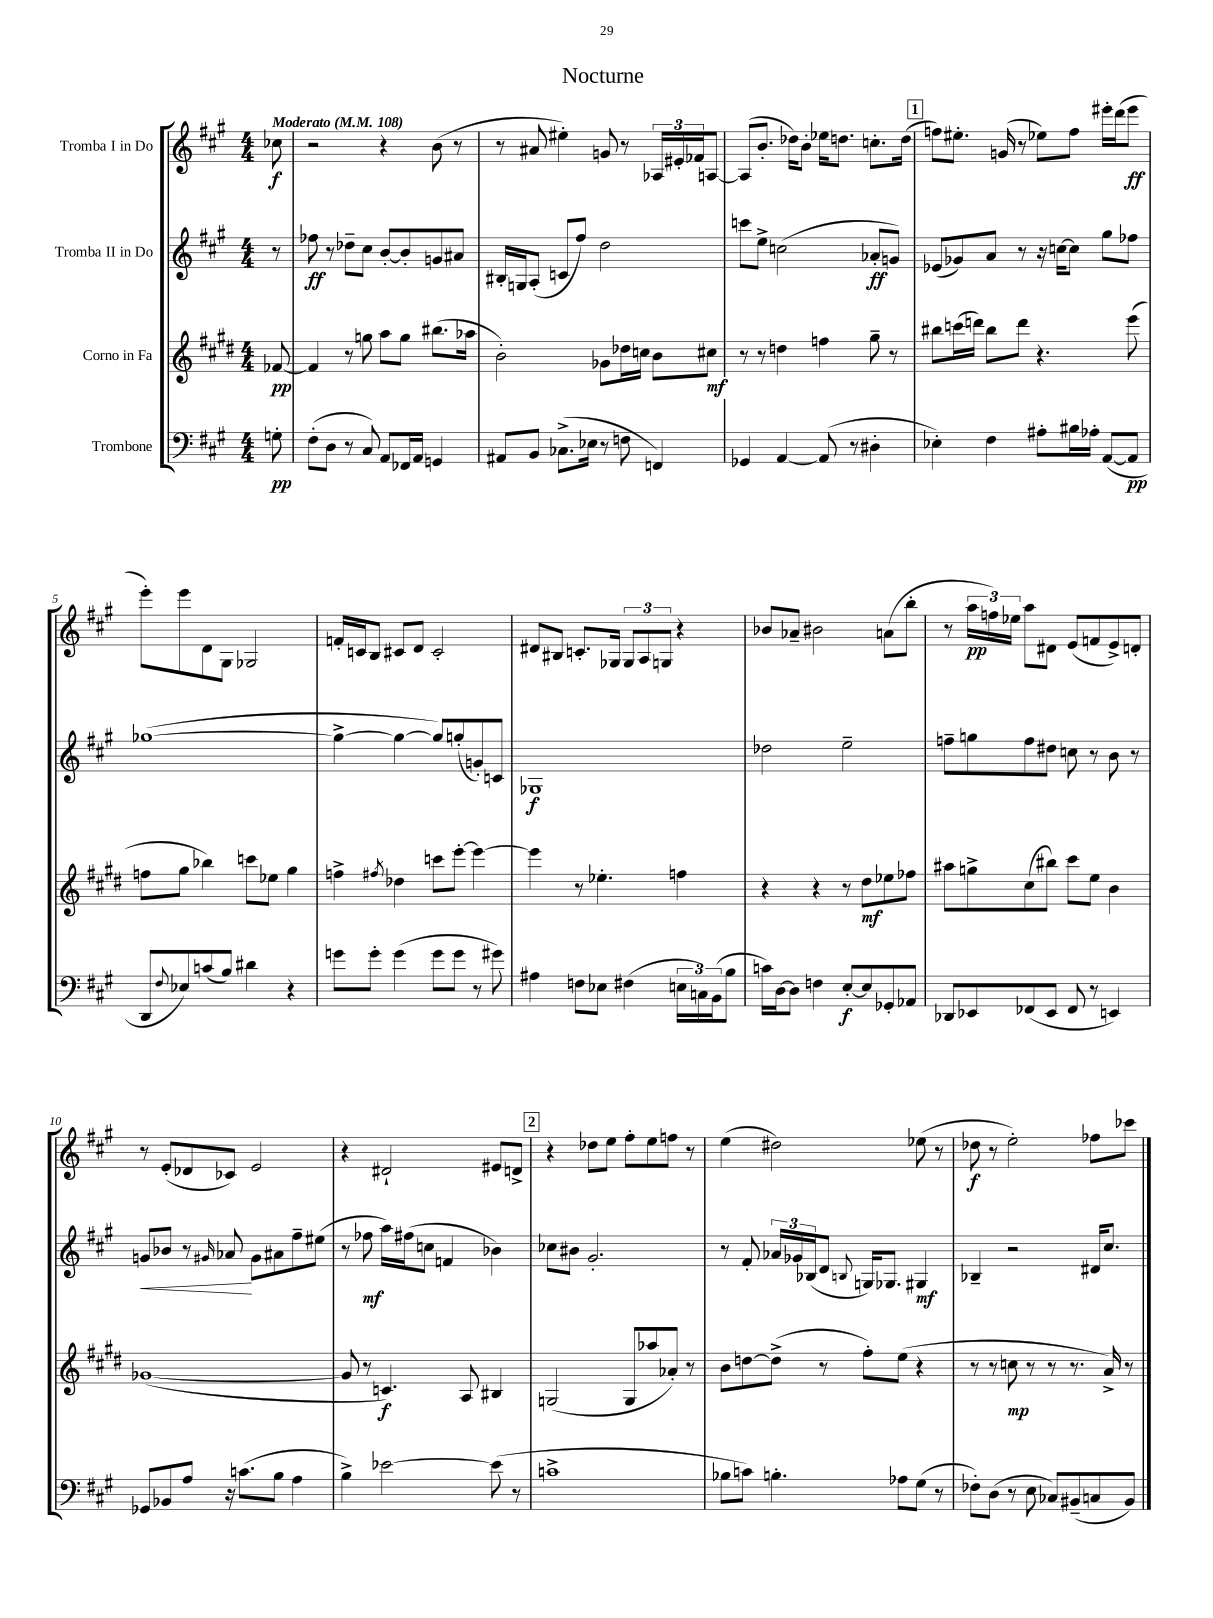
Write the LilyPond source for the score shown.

\header { title = "Nocturne" }
<<
\new StaffGroup <<
\new Staff = "s0" \with { instrumentName = "Tromba I in Do" } {
    \clef treble \key a \major \numericTimeSignature \time 4/4 \partial 8 \tempo "Moderato" 4 = 108
    ces''8\f |
    r2 r4 b'8( r8 |
    r8 ais'8 eis''4-.) g'8 r8 \tuplet 3/2 { aes16 eis'16-. fes'16 } a8~ |
    a8( b'8.-. des''16) b'8-. ees''16 d''8. c''8.-. d''16( |
    \mark \markup { \box "1" } f''8) eis''8.-. g'16( r8 ees''8) f''8 eis'''16-. d'''16( eis'''8\ff |
    e'''8-.) e'''8 d'8 gis8 ges2 |
    f'16-. c'16 b8 cis'8 d'8 cis'2-. |
    dis'8 bis8 c'8.-. ges16 \tuplet 3/2 { ges8 a8 g8 } r4 |
    bes'8 aes'8-- bis'2 a'8( b''8-. |
    r8 \tuplet 3/2 { a''16\pp f''16) ees''16 } a''8 dis'8 e'8( f'8 e'8->) d'8-. |
    r8 e'8-.( des'8 ces'8) e'2 |
    r4 dis'2-! eis'8 d'8-> |
    \mark \markup { \box "2" } r4 des''8 e''8 fis''8-. e''8 f''8 r8 |
    e''4( dis''2) ees''8( r8 |
    des''8\f r8 e''2-.) fes''8 ces'''8 \bar "|." |
}
\new Staff = "s1" \with { instrumentName = "Tromba II in Do" } {
    \clef treble \key a \major \numericTimeSignature \time 4/4 \partial 8
    r8 |
    fes''8\ff r8 des''8-- cis''8 b'8~-. b'8-. g'8 ais'8 |
    bis16-. g16 a8-.( c'8 fis''8) d''2 |
    c'''8 e''8-> c''2( aes'8-.\ff g'8) |
    \mark \markup { \box "1" } ees'8( ges'8) a'8 r8 r16 c''16~ c''8 gis''8 fes''8 |
    ges''1~( |
    ges''4~-> ges''4~ ges''8) g''8-.( g'8-.) c'8 |
    ges1\f |
    des''2 e''2-- |
    f''8-- g''8 f''8 dis''8 c''8 r8 b'8 r8 |
    g'8\< bes'8 r8 \grace { gis'16 } aes'8\! gis'8 ais'8 fis''8-- eis''8( |
    r8 fes''8\mf a''16) fis''16( c''8 f'4 bes'4) |
    \mark \markup { \box "2" } ces''8 bis'8 gis'2.-. |
    r8 fis'8-. \tuplet 3/2 { aes'16 ges'16 bes16( } d'8 \appoggiatura { b8 } g16) ges8. gis4\mf |
    bes4-- r2 dis'16 cis''8. \bar "|." |
}
\new Staff = "s2" \with { instrumentName = "Corno in Fa" } {
    \clef treble \key e \major \numericTimeSignature \time 4/4 \partial 8
    fes'8~\pp |
    fes'4 r8 g''8 a''8 g''8 bis''8.( aes''16 |
    b'2-.) ges'8 des''16 c''16 b'8 cis''8\mf |
    r8 r8 d''4 f''4 gis''8-- r8 |
    \mark \markup { \box "1" } bis''8 c'''16( d'''16) bis''8 d'''8 r4. e'''8( |
    f''8 gis''8 bes''4) c'''8 ees''8 gis''4 |
    f''4-> \acciaccatura { fis''8 } des''4 c'''8 e'''8~-. e'''4~ |
    e'''4 r8 ees''4.-. f''4 |
    r4 r4 r8 dis''8\mf ees''8 fes''8 |
    ais''8 g''8-> cis''8( bis''8) cis'''8 e''8 b'4 |
    ges'1~( |
    ges'8 r8 c'4.\f) a8 bis4 |
    \mark \markup { \box "2" } g2( g8 aes''8 aes'8-.) r8 |
    b'8 d''8~ d''8->( r8 fis''8-.) e''8( r4 |
    r8 r8 c''8\mp r8 r8 r8. a'16->) r8 \bar "|." |
}
\new Staff = "s3" \with { instrumentName = "Trombone" } {
    \clef bass \key a \major \numericTimeSignature \time 4/4 \partial 8
    g8-.\pp |
    fis8-.( d8 r8 cis8) a,8 fes,16 a,16 g,4 |
    ais,8 b,8 ces8.->( ees16 r8 f8 f,4) |
    ges,4 a,4~ a,8( r8 dis4-. |
    \mark \markup { \box "1" } ees4-.) fis4 ais8-. bis16 aes16-. a,8~( a,8\pp |
    d,8 \appoggiatura { fis8 } ees8) c'8( b8) dis'4 r4 |
    g'8 g'8-. g'4( g'8 g'8 r8 gis'8) |
    ais4 f8 ees8 fis4( \tuplet 3/2 { e16 c16) b,16( } b8 |
    c'16) d16~ d8 f4 e8~-.\f e8 ges,8-. aes,8 |
    des,8 ees,8 fes,8( ees,8 fes,8 r8 e,4) |
    ges,8 bes,8 a8 r16 c'8.( b8 a4 |
    b4->) ees'2~ ees'8( r8 |
    \mark \markup { \box "2" } c'1-> |
    bes8 c'8) b4.-. aes8 gis8( r8 |
    fes8-.) d8( r8 e8 ces8) bis,8--( c8 bis,8) \bar "|." |
}
>>
>>
